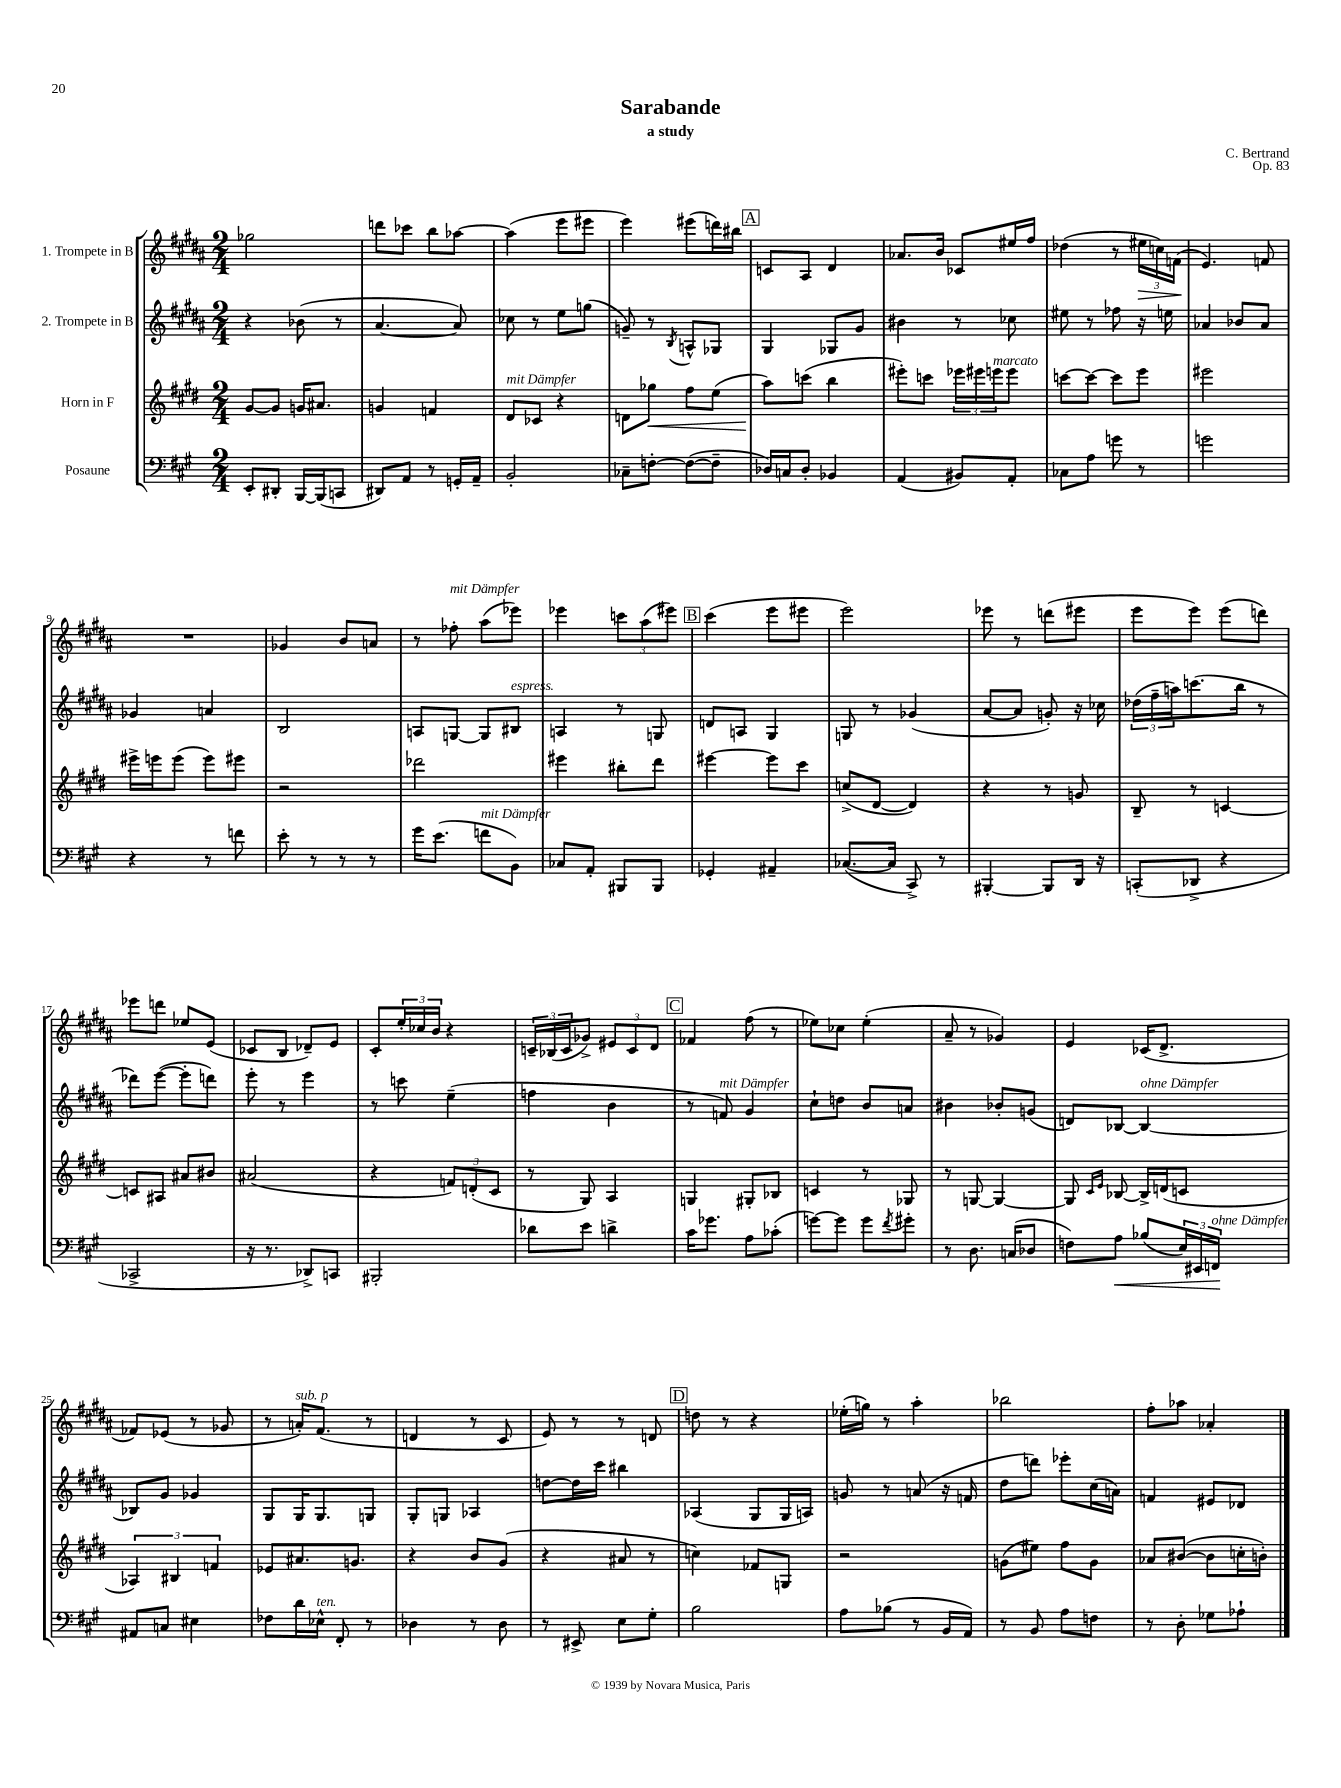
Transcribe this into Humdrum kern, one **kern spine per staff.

**kern	**dynam	**kern	**dynam	**kern	**kern	**dynam
*part4	*part4	*part3	*part3	*part2	*part1	*part1
*staff4	*staff4	*staff3	*staff3	*staff2	*staff1	*staff1
*I"Posaune	*	*I"Horn in F	*	*I"2. Trompete in B	*I"1. Trompete in B	*
*clefF4	*	*clefG2	*	*clefG2	*clefG2	*
*k[f#c#g#]	*	*k[f#c#g#d#]	*	*k[f#c#g#d#a#]	*k[f#c#g#d#a#]	*
*M2/4	*	*M2/4	*	*M2/4	*M2/4	*
=1	=1	=1	=1	=1	=1	=1
8EE'/L	.	[8g#/L	.	4r	2gg-X\	.
8DD#X'/J	.	8g#/J]	.	.	.	.
[16BBB/LL	.	16gn/KL	.	(8b-X\	.	.
(16BBB/J]	.	8.a#X/J	.	.	.	.
8CCn/J	.	.	.	8r	.	.
=2	=2	=2	=2	=2	=2	=2
8DD#X/L)	.	4gn/	.	[4.a#/	8dddn\L	.
8AA/J	.	.	.	.	8ccc-X\J	.
8r	.	4fn/	.	.	8bb\L	.
16GGn'/LL	.	.	.	8a#/])	[8aa-X\J	.
16AA~/JJ	.	.	.	.	.	.
=3	=3	=3	=3	=3	=3	=3
!	!	!LO:TX:a:i:t=mit Dämpfer	!	!	!	!
2BB'/	.	8d#/L	.	8cc-X\	(4aa-\]	.
.	.	8c-X/J	.	8r	.	.
.	.	4r	.	8ee\L	8eee\L	.
.	.	.	.	(8ggn\J	8eee#X\J	.
=4	=4	=4	=4	=4	=4	=4
8C-X~\L	.	8dn\L	.	8gn~/)	4eee\)	.
!	!	!	!LO:HP:b	!	!	!
[8Fn'\J	.	8gg-X\J	<	8r	.	.
.	.	.	.	8qB/	.	.
(8F\L_	.	8ff#\L	.	8An^^/L	(8eee#X\L	.
8F~\J]	.	(8ee\J	.	8G-X/J	16dddn\L)	.
.	.	.	.	.	16bb#X\JJ	.
!!LO:REH:place=s1:t=A
=5	=5	=5	=5	=5	=5	=5
16D-X/LL)	.	8aa\L)	.	4G#/	8cn/L	.
16Cn/J	.	.	.	.	.	.
8D-'/J	.	(8cccn\J	[	.	8A#/J	.
4BB-X/	.	4bb\	.	8G-X/L	4d#/	.
.	.	.	.	8g#/J	.	.
=6	=6	=6	=6	=6	=6	=6
(4AA/	.	8eee#X'\L)	.	4b#X\	8.a-X/L	.
.	.	8cccn\J	.	.	.	.
.	.	.	.	.	16b/Jk	.
8BB#X/L)	.	24eee-X\LL	.	8r	8c-X/L	.
.	.	24eee#X\	.	.	.	.
!	!	!LO:TX:a:i:t=marcato	!	!	!	!
.	.	24eeen\J	.	.	.	.
8AA'/J	.	8eee\J	.	8cc-X\	16ee#X/L	.
.	.	.	.	.	16ff#/JJ	.
=7	=7	=7	=7	=7	=7	=7
8C-X\L	.	[8cccn\L	.	8ee#X\	(4dd-X\	.
8A\J	.	8ccc\J_	.	8r	.	.
8gn\	.	8ccc\L]	.	8ff-X\	8r	.
!	!	!	!	!	!	!LO:HP:b
8r	.	8eee\J	.	16r	24ee#X\LL	>
.	.	.	.	.	24ccn\)	.
.	.	.	.	16een\	.	.
.	.	.	.	.	(24fn\JJ	.
.	.	.	.	.	.	]
=8	=8	=8	=8	=8	=8	=8
2gn\	.	2eee#X\	.	4a-X/	4.e/)	.
.	.	.	.	8b-X/L	.	.
.	.	.	.	8a-/J	8fn/	.
!!LO:LB:g=z
=9	=9	=9	=9	=9	=9	=9
4r	.	16eee#X^\LL	.	4g-X/	2r	.
.	.	16eeen\J	.	.	.	.
.	.	(8eee\J	.	.	.	.
8r	.	8eee\L)	.	4an/	.	.
8fn\	.	8eee#X\J	.	.	.	.
=10	=10	=10	=10	=10	=10	=10
8e'\	.	2r	.	2B/	4g-X/	.
8r	.	.	.	.	.	.
8r	.	.	.	.	8b/L	.
8r	.	.	.	.	8an/J	.
=11	=11	=11	=11	=11	=11	=11
16g#\KL	.	2ddd-X\	.	8An/L	8r	.
(8.e\J	.	.	.	.	.	.
!	!	!	!	!	!LO:TX:a:i:t=mit Dämpfer	!
.	.	.	.	[8Gn/J	8ff-X'\	.
!LO:TX:a:i:t=mit Dämpfer	!	!	!	!	!	!
8fn\L	.	.	.	8G/L]	(8aa#\L	.
!	!	!	!	!LO:TX:a:i:t=espress.	!	!
8BB\J)	.	.	.	8B#X/J	8eee-X\J)	.
=12	=12	=12	=12	=12	=12	=12
8C-X/L	.	4eee#X\	.	4An/	4eee-X\	.
8AA'/J	.	.	.	.	.	.
8BBB#X/L	.	8bb#X'\L	.	8r	12cccn\L	.
.	.	.	.	.	(12aa#\	.
8BBB#/J	.	8ddd#\J	.	8Gn/	.	.
.	.	.	.	.	12eee#X\J)	.
!!LO:REH:place=s1:t=B
=13	=13	=13	=13	=13	=13	=13
4GG-X'/	.	[4eee#X\	.	8dn/L	(4ccc#\	.
.	.	.	.	8An/J	.	.
4AA#X~/	.	8eee#\L]	.	4G#/	8eee\L	.
.	.	8ccc#\J	.	.	8eee#X\J	.
=14	=14	=14	=14	=14	=14	=14
([8.C-X/L	.	(8ccn^/L	.	8Gn/	2eee\)	.
.	.	[8d#/J	.	8r	.	.
16C-/Jk]	.	.	.	.	.	.
8CC#^/)	.	4d#/])	.	(4g-X/	.	.
8r	.	.	.	.	.	.
=15	=15	=15	=15	=15	=15	=15
[4BBB#X'/	.	4r	.	[8a#/L	8eee-X\	.
.	.	.	.	8a#/J]	8r	.
8BBB#/L]	.	8r	.	8gn'/)	(8dddn\L	.
16DD/Jk	.	8gn/	.	16r	8eee#X\J	.
16r	.	.	.	16cc-X\	.	.
=16	=16	=16	=16	=16	=16	=16
(8CCn'/L	.	8B~/	.	(24dd-X\LL	8eee\L	.
.	.	.	.	24ff#~\	.	.
.	.	.	.	24aan\J)	.	.
8DD-X^/J	.	8r	.	(8.cccn\	8eee\J)	.
4r	.	[4cn/	.	.	(8eee\L	.
.	.	.	.	16bb\Jk	.	.
.	.	.	.	8r	8dddn\J)	.
!!LO:LB:g=z
=17	=17	=17	=17	=17	=17	=17
2CC-X^/	.	8cn/L]	.	8ddd-X\L)	8eee-X\L	.
.	.	8A#X/J	.	([8eee\J	8dddn\J	.
.	.	8a#X/L	.	8eee'\L]	8ee-X/L	.
.	.	8b#X/J	.	8dddn\J)	(8e/J	.
=18	=18	=18	=18	=18	=18	=18
16r	.	(2a#X/	.	8eee'\	8c-X/L	.
8.r	.	.	.	.	.	.
.	.	.	.	8r	8B/J	.
8DD-X^/L)	.	.	.	4eee\	8d-X~/L)	.
8CCn/J	.	.	.	.	8e/J	.
=19	=19	=19	=19	=19	=19	=19
2BBB#X'/	.	4r	.	8r	8c#'/L	.
.	.	.	.	8cccn\	24ee'/L	.
.	.	.	.	.	24cc-X/	.
.	.	.	.	.	24b/JJ	.
.	.	12fn/L)	.	(4ee~\	4r	.
.	.	(12dn'/	.	.	.	.
.	.	12c#/J	.	.	.	.
=20	=20	=20	=20	=20	=20	=20
8d-X\L	.	8r	.	4ffn\	24cn~/LL	.
.	.	.	.	.	(24B-X/	.
.	.	.	.	.	24c/J	.
8e\J	.	8G#/)	.	.	8g-X^/J)	.
4dn^\	.	4A/	.	4b\	12e#X/L	.
.	.	.	.	.	12c/	.
.	.	.	.	.	12d#/J	.
!!LO:REH:place=s1:t=C
=21	=21	=21	=21	=21	=21	=21
16c#\KL	.	4Gn/	.	8r	4f-X/	.
8.g-X\J	.	.	.	.	.	.
!	!	!	!	!LO:TX:a:i:t=mit Dämpfer	!	!
.	.	.	.	8fn/)	.	.
8A\L	.	8G#X'/L	.	4g#/	(8ff#\	.
(8c-X'\J	.	8B-X/J	.	.	8r	.
=22	=22	=22	=22	=22	=22	=22
[8gn\L)	.	4cn/	.	8cc#`\L	8ee-X\L)	.
8g\J]	.	.	.	8ddn\J	8cc-X\J	.
8g\L	.	8r	.	8b/L	(4ee-'\	.
8qf#/	.	.	.	.	.	.
8g#X'\J	.	8G-X/	.	8an/J	.	.
=23	=23	=23	=23	=23	=23	=23
8r	.	8r	.	4b#X\	8a#~/	.
8.D\	.	[8Gn/	.	.	8r	.
.	.	4G/_	.	8b-X'/L	4g-X/)	.
(16Cn/KL	.	.	.	.	.	.
8D-X/J	.	.	.	(8gn/J	.	.
=24	=24	=24	=24	=24	=24	=24
8Fn\L)	.	8G/]	.	8dn/L)	4e/	.
.	.	16qqc#/LL	.	.	.	.
.	.	16qqe/JJ	.	.	.	.
!	!LO:HP:b	!	!	!	!	!
8A\J	<	[8B-X/	.	[8B-X/J	.	.
!	!	!	!	!LO:TX:a:i:t=ohne Dämpfer	!	!
(8B-X/L	.	16B-^/LL]	.	4B-/_	(16c-X/KL	.
.	.	(16dn/J	.	.	8.d#^/J	.
24E/L)	.	8cn/J	.	.	.	.
24EE#X/	.	.	.	.	.	.
!LO:TX:a:i:t=ohne Dämpfer	!	!	!	!	!	!
24FFn/JJ	.	.	.	.	.	.
.	[	.	.	.	.	.
!!LO:LB:g=z
=25	=25	=25	=25	=25	=25	=25
8AA#X/L	.	6A-X/)	.	8B-X/L]	8f-X/L)	.
8Cn/J	.	.	.	8g#/J	(8e-X/J	.
.	.	6B#X/	.	.	.	.
4E#X\	.	.	.	4g-X/	8r	.
.	.	6fn/	.	.	.	.
.	.	.	.	.	8g-X/	.
=26	=26	=26	=26	=26	=26	=26
8F-X\L	.	8e-X/L	.	8G#/L	8r	.
!	!	!	!	!	!LO:TX:a:i:t=sub. p	!
16d\L	.	8.a#X/	.	16G#/K	16an'/KL)	.
!LO:TX:a:i:t=ten.	!	!	!	!	!	!
16E-X^^\JJ	.	.	.	8.G#/	(8.f#/J	.
8FF#'/	.	.	.	.	.	.
.	.	8.gn/J	.	.	.	.
8r	.	.	.	8Gn/J	8r	.
=27	=27	=27	=27	=27	=27	=27
4D-X\	.	4r	.	8G#'/L	4dn/	.
.	.	.	.	8Gn/J	.	.
8r	.	8b/L	.	4A-X/	8r	.
8D-\	.	(8g#/J	.	.	8c#/	.
=28	=28	=28	=28	=28	=28	=28
8r	.	4r	.	[8ddn\L	8e/)	.
8EE#X^/	.	.	.	16dd\L]	8r	.
.	.	.	.	16ccc#\JJ	.	.
8E\L	.	8a#X/	.	4bb#X\	8r	.
8G#'\J	.	8r	.	.	8dn/	.
!!LO:REH:place=s1:t=D
=29	=29	=29	=29	=29	=29	=29
2B\	.	4ccn\)	.	(4A-X/	8ddn\	.
.	.	.	.	.	8r	.
.	.	8f-X/L	.	8G#/L	4r	.
.	.	8Gn/J	.	16G#/L	.	.
.	.	.	.	16An/JJ)	.	.
=30	=30	=30	=30	=30	=30	=30
8A\L	.	2r	.	8gn/	(16ee-X'\LL	.
.	.	.	.	.	16ggn\JJ)	.
(8B-X\J	.	.	.	8r	8r	.
8r	.	.	.	(8an/	4aa#'\	.
16BB/LL	.	.	.	16r	.	.
16AA/JJ)	.	.	.	16fn/	.	.
=31	=31	=31	=31	=31	=31	=31
8r	.	(8gn\L	.	8dd#\L	2bb-X\	.
8BB/	.	8ee#X\J)	.	8dddn\J)	.	.
8A\L	.	8ff#\L	.	8eee-X'\L	.	.
8Fn\J	.	8g\J	.	(16cc#\L	.	.
.	.	.	.	16an\JJ)	.	.
=32	=32	=32	=32	=32	=32	=32
8r	.	8a-X/L	.	4fn/	8ff#'\L	.
8D'\	.	([8b#X/J	.	.	8aa-X\J	.
8G-X\L	.	8b#\L]	.	8e#X/L	4a-X'/	.
8A-X`\J	.	16ccn'\L	.	8d-X/J	.	.
.	.	16bn'\JJ)	.	.	.	.
==	==	==	==	==	==	==
*-	*-	*-	*-	*-	*-	*-
